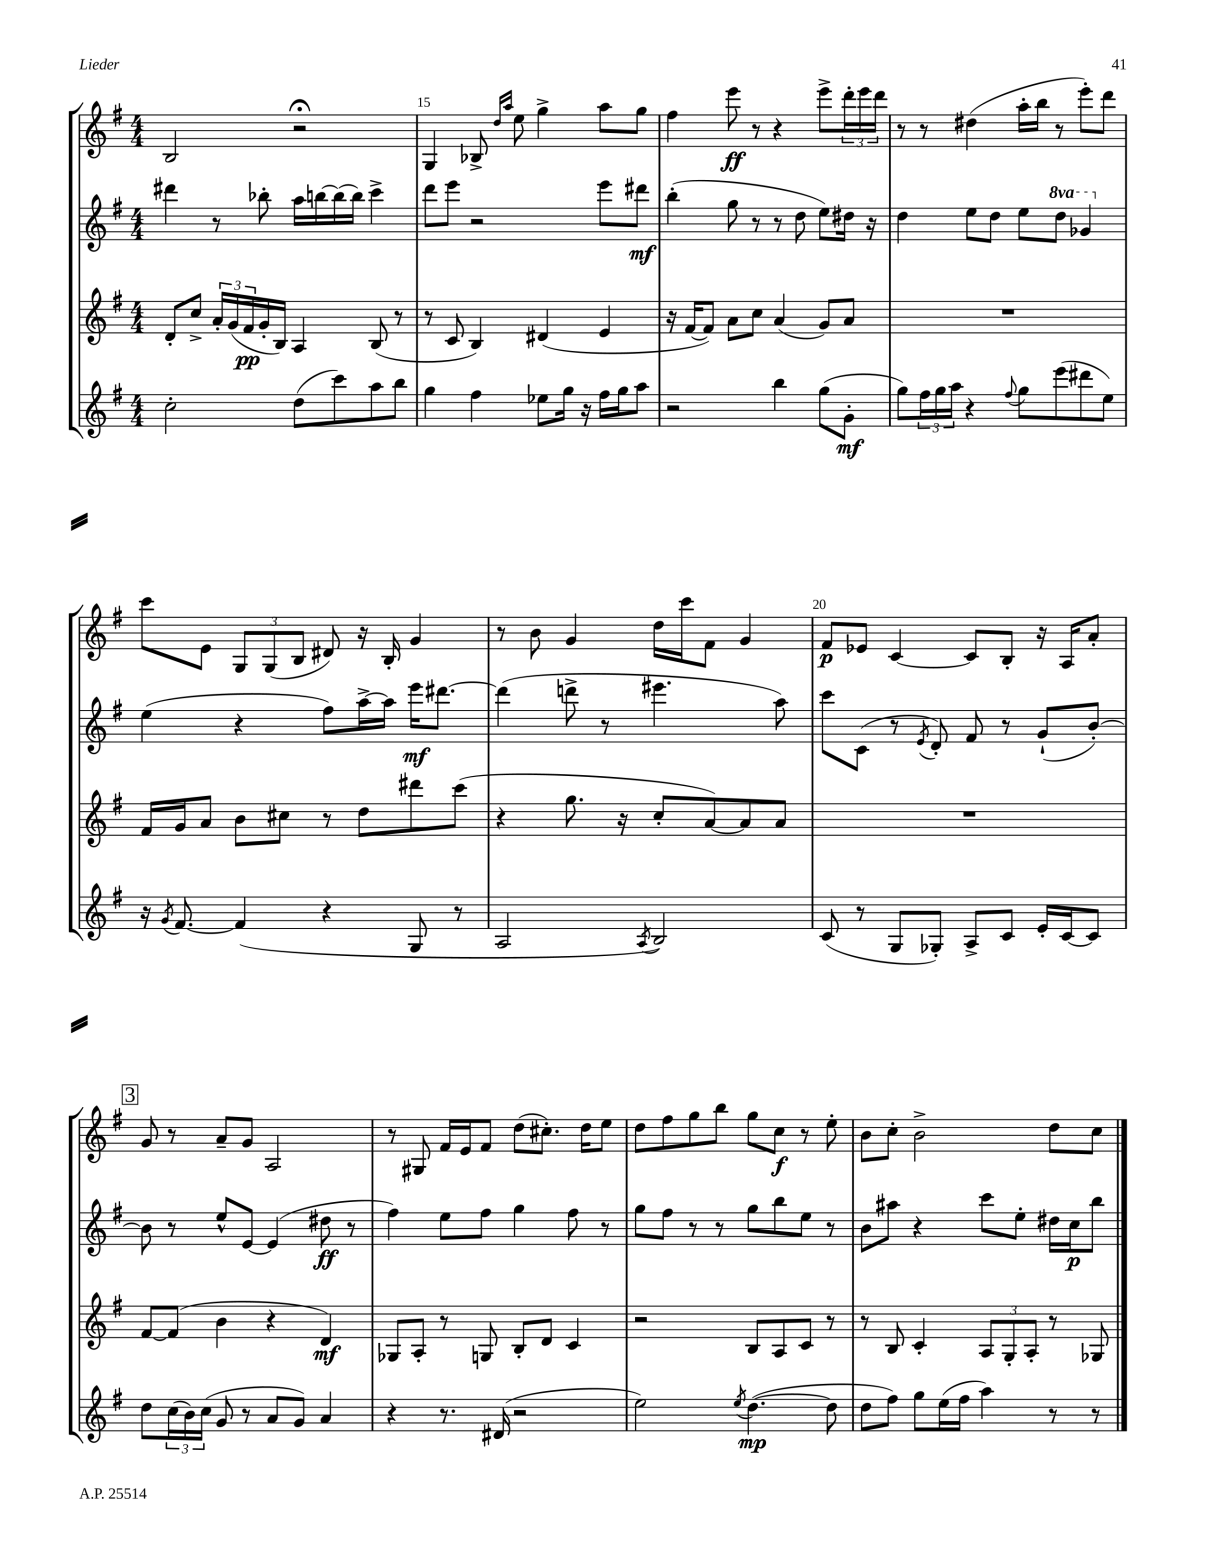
<<
\new StaffGroup <<
\new Staff = "s0" {
    \clef treble \key g \major \numericTimeSignature \time 4/4
    b2 r2\fermata |
    g4 bes8-> \grace { d''16 a''16 } e''8 g''4-> a''8 g''8 |
    fis''4 e'''8\ff r8 r4 e'''8-> \tuplet 3/2 { d'''16-. e'''16 d'''16 } |
    r8 r8 dis''4( a''16-. b''16 r8 e'''8-.) d'''8 |
    c'''8 e'8 \tuplet 3/2 { g8 g8( b8 } dis'8) r16 b16-. g'4 |
    r8 b'8 g'4 d''16 c'''16 fis'8 g'4 |
    fis'8\p ees'8 c'4~ c'8 b8-. r16 a16 a'8-. |
    \mark \markup { \box "3" } g'8 r8 a'8-- g'8 a2 |
    r8 gis8 fis'16 e'16 fis'8 d''8( cis''8.-.) d''16 e''8 |
    d''8 fis''8 g''8 b''8 g''8 c''8\f r8 e''8-. |
    b'8 c''8-. b'2-> d''8 c''8 \bar "|." |
}
\new Staff = "s1" {
    \clef treble \key g \major \numericTimeSignature \time 4/4 \set Staff.ottavationMarkups = #ottavation-simple-ordinals
    dis'''4 r8 bes''8-. a''16 b''16~ b''16( b''16) c'''4-> |
    d'''8 e'''8 r2 e'''8 dis'''8\mf |
    b''4-.( g''8 r8 r8 d''8 e''8) dis''16 r16 |
    d''4 e''8 d''8 e''8 \ottava #1 d'''8 ges''4 \ottava #0 |
    e''4( r4 fis''8) a''16~-> a''16 e'''16\mf dis'''8.~ |
    dis'''4( d'''8-> r8 eis'''4. a''8) |
    c'''8 c'8( r8 \acciaccatura { e'8 } d'8-.) fis'8 r8 g'8-!( b'8~-.) |
    \mark \markup { \box "3" } b'8 r8 e''8-^ e'8~ e'4( dis''8\ff r8 |
    fis''4) e''8 fis''8 g''4 fis''8 r8 |
    g''8 fis''8 r8 r8 g''8 b''8 e''8 r8 |
    b'8 ais''8 r4 c'''8 e''8-. dis''16 c''16\p b''8 \bar "|." |
}
\new Staff = "s2" {
    \clef treble \key g \major \numericTimeSignature \time 4/4
    d'8-. c''8-> \tuplet 3/2 { a'16-. g'16( fis'16\pp } g'16-. b16) a4 b8( r8 |
    r8 c'8 b4) dis'4( e'4 |
    r16 fis'16~ fis'8) a'8 c''8 a'4( g'8) a'8 |
    R1 |
    fis'16 g'16 a'8 b'8 cis''8 r8 d''8 dis'''8 c'''8( |
    r4 g''8. r16 c''8-. a'8~) a'8 a'8 |
    R1 |
    \mark \markup { \box "3" } fis'8~ fis'8( b'4 r4 d'4\mf) |
    ges8 a8-. r8 g8 b8-. d'8 c'4 |
    r2 b8 a8 c'8 r8 |
    r8 b8 c'4-. \tuplet 3/2 { a8 g8-. a8-. } r8 ges8 \bar "|." |
}
\new Staff = "s3" {
    \clef treble \key g \major \numericTimeSignature \time 4/4
    c''2-. d''8( c'''8) a''8 b''8 |
    g''4 fis''4 ees''8 g''16 r16 fis''16 g''16 a''8 |
    r2 b''4 g''8( g'8-.\mf |
    g''8) \tuplet 3/2 { fis''16 g''16 a''16 } r4 \appoggiatura { fis''8 } g''8 e'''8( dis'''8 e''8) |
    r16 \acciaccatura { g'8 } fis'8.~ fis'4( r4 g8 r8 |
    a2 \acciaccatura { a8 } b2) |
    c'8( r8 g8 ges8-.) a8-> c'8 e'16-. c'16~ c'8 |
    \mark \markup { \box "3" } d''8 \tuplet 3/2 { c''16( b'16) c''16( } g'8 r8 a'8 g'8) a'4 |
    r4 r8. dis'16( r2 |
    e''2) \acciaccatura { e''8 } d''4.~\mp( d''8 |
    d''8 fis''8) g''8 e''16( fis''16 a''4) r8 r8 \bar "|." |
}
>>
>>
\layout { \context { \Score currentBarNumber = #14 \override BarNumber.break-visibility = ##(#f #t #t) barNumberVisibility = #(every-nth-bar-number-visible 5) } }
